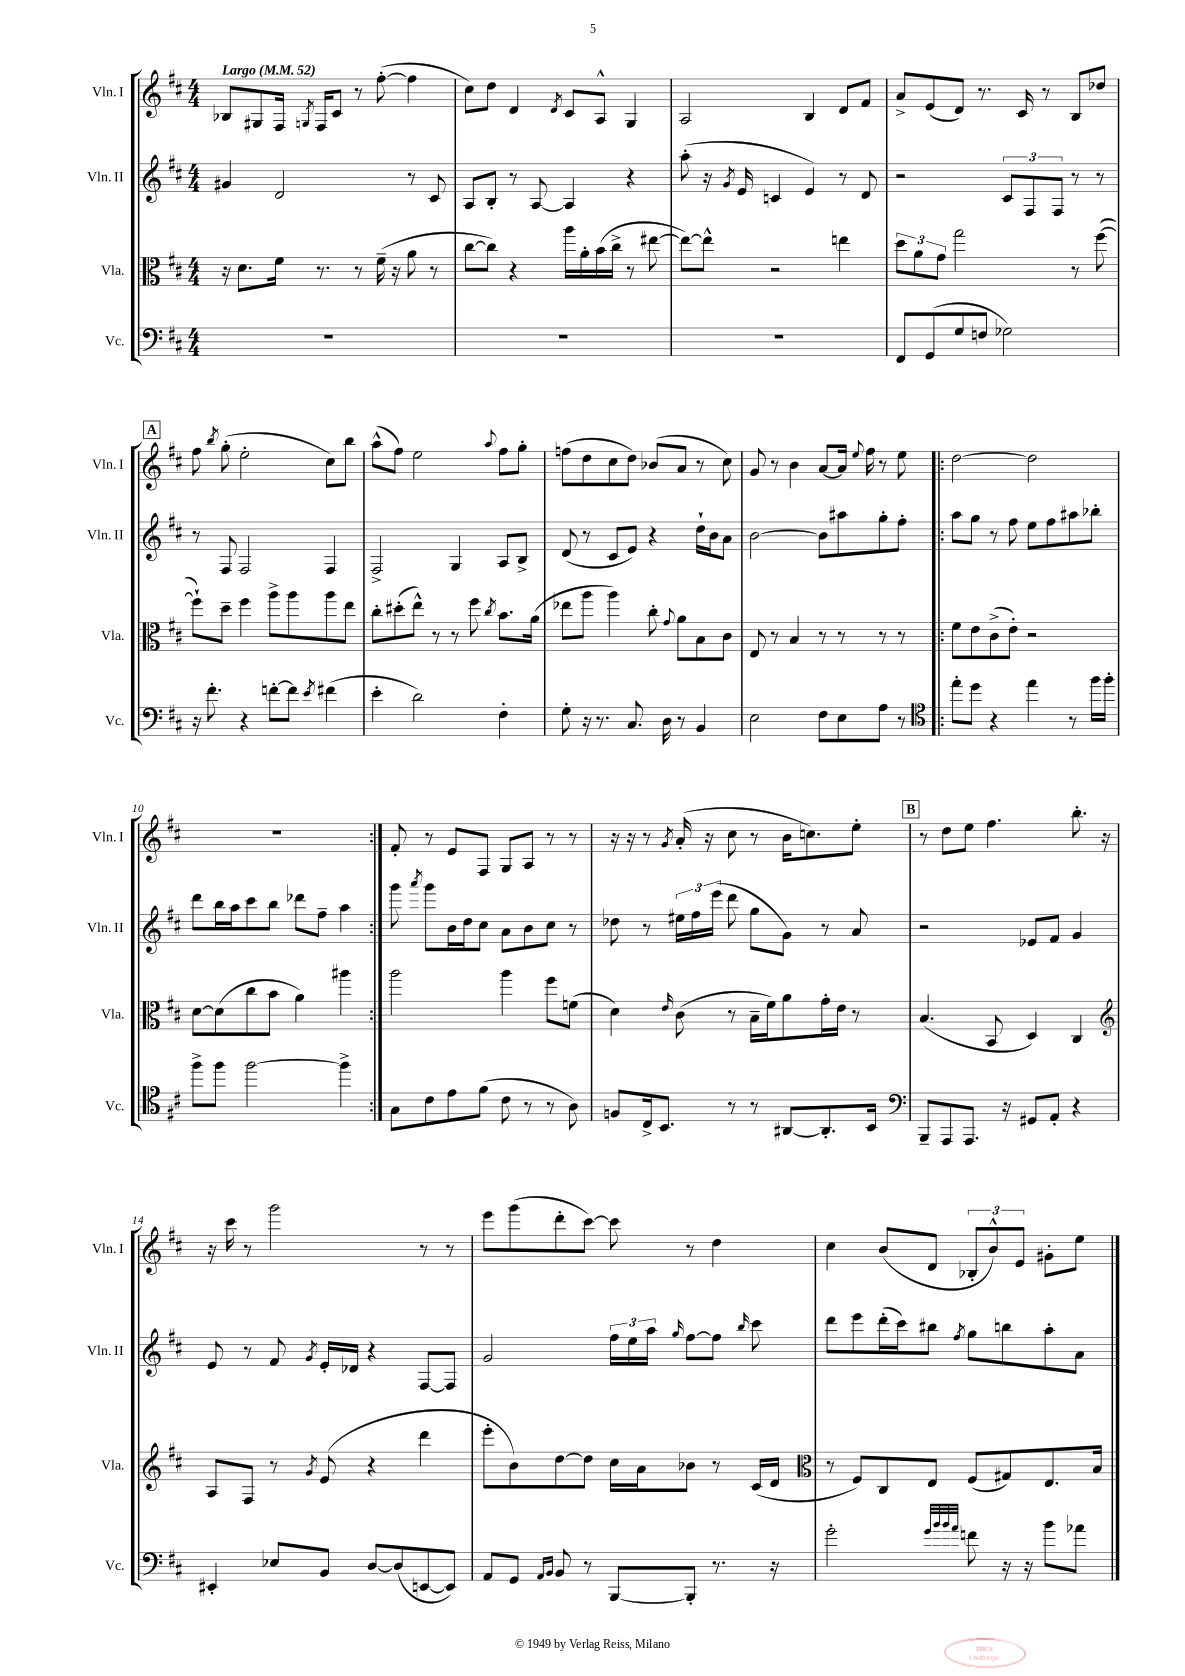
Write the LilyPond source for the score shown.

<<
\new StaffGroup <<
\new Staff = "s0" \with { instrumentName = "Vln. I" shortInstrumentName = "Vln. I" } {
    \clef treble \key d \major \numericTimeSignature \time 4/4 \tempo "Largo" 4 = 52
    \autoBeamOff bes8[ gis8 fis16] \acciaccatura { g8 } fis16[ cis'8] r8 fis''8~-.( fis''4 |
    cis''8[) d''8] d'4 \acciaccatura { d'8 } cis'8[ a8]-^ g4 |
    a2 b4 d'8[ fis'8] |
    a'8[-> e'8( d'8]) r8. cis'16 r8 b8[ des''8] |
    \mark \markup { \box "A" } fis''8 \acciaccatura { b''8 } g''8-.( e''2-. cis''8[) b''8] |
    a''8[-^( fis''8]) e''2 \appoggiatura { a''8 } fis''8[ g''8]-. |
    f''8[( d''8 cis''8 d''8]) bes'8[( a'8] r8 cis''8) |
    g'8 r8 b'4 a'8[~ a'16] \appoggiatura { e''8 } fis''16 r8 e''8 |
    \repeat volta 2 { d''2~ d''2 |
    R1 | }
    fis'8-. r8 e'8[ fis8] g8[ a8] r8 r8 |
    r16 r16 r8 \acciaccatura { g'8 } a'16-.( r16 cis''8 r8 b'16[ c''8.) e''8]-. |
    \mark \markup { \box "B" } r8 d''8[ e''8] fis''4. b''8.-. r16 |
    r16 cis'''16 r8 g'''2 r8 r8 |
    e'''8[ g'''8( d'''8-. cis'''8]~) cis'''8 r8 d''4 |
    cis''4 b'8[( d'8] \tuplet 3/2 { bes8[-. b'8-^) e'8] } gis'8[-. e''8] \bar "|." |
}
\new Staff = "s1" \with { instrumentName = "Vln. II" shortInstrumentName = "Vln. II" } {
    \clef treble \key d \major \numericTimeSignature \time 4/4
    \autoBeamOff gis'4 d'2 r8 cis'8 |
    a8[ b8]-. r8 a8~ a4 r4 |
    a''8-.( r16 \acciaccatura { g'8 } e'16 c'4 e'4) r8 d'8 |
    r2 \tuplet 3/2 { cis'8[ fis8 fis8] } r8 r8 |
    \mark \markup { \box "A" } r8 fis8 fis2 fis4 |
    fis2-> g4 a8[ b8]-> |
    d'8( r8 cis'8[ e'8]) r4 d''16[-! b'16 a'8] |
    b'2~ b'8[ ais''8 g''8-. fis''8]-. |
    \repeat volta 2 { a''8[ g''8] r8 fis''8 e''8[ fis''8 ais''8 bes''8]-. |
    d'''8[ b''16 a''16 cis'''8 b''8] des'''8[ fis''8]-- a''4 | }
    g'''8 \acciaccatura { a'''8 } g'''8[ b'16 d''16 cis''8] a'8[ b'8 cis''8] r8 |
    des''8 r8 \tuplet 3/2 { eis''16[ fis''16 e'''16]( } d'''8 g''8[ g'8]) r8 a'8 |
    \mark \markup { \box "B" } r2 ees'8[ fis'8] g'4 |
    e'8 r8 fis'8 \acciaccatura { g'8 } e'16[-. des'16] r4 fis8[~ fis8] |
    g'2 \tuplet 3/2 { fis''16[ e''16 a''16] } \grace { g''16 } fis''8[~ fis''8] \grace { b''16 } cis'''8 |
    d'''8[ e'''8 d'''16-.( cis'''16) bis''8] \acciaccatura { fis''8 } g''8[ b''8 a''8-. a'8] \bar "|." |
}
\new Staff = "s2" \with { instrumentName = "Vla." shortInstrumentName = "Vla." } {
    \clef alto \key d \major \numericTimeSignature \time 4/4
    \autoBeamOff r16 d'8.[ fis'16] r8. r8 fis'16--( r16 a'8 r8 |
    cis''8[~ cis''8]) r4 a''16[ a'16-. b'16( cis''16]-> r8 eis''8~ |
    eis''8[~) eis''8]-^ r2 e''4 |
    \tuplet 3/2 { d''8[ a'8 g'8] } g''2 r8 fis''8~( |
    \mark \markup { \box "A" } fis''8[-!) d''8]-- fis''4 a''8[-> a''8 a''8 e''8] |
    cis''8[-. dis''8-.( e''8]-^) r8 r8 fis''8 \acciaccatura { cis''8 } b'8.[ a'16]( |
    ees''8[ a''8] a''4) cis''8-. \appoggiatura { g'8 } a'8[ b8 cis'8] |
    e8 r8 b4 r8 r8 r8 r8 |
    \repeat volta 2 { fis'8[ e'8 cis'8->( e'8]-.) r2 |
    d'8[~ d'8( cis''8 b'8] a'4) ais''4 | }
    a''2 a''4 fis''8[ f'8]( |
    d'4) \grace { e'16 } cis'8( r8 b16[-- fis'16) a'8 g'16-. e'16] r8 |
    \mark \markup { \box "B" } b4.( b,8 d4) cis4 |
    \clef treble a8[ fis8] r8 \acciaccatura { g'8 } e'8( r4 d'''4 |
    e'''8[-. b'8) d''8~ d''8] cis''16[ a'16 bes'8] r8 cis'16[( d'16] |
    \clef alto r8 fis8[) cis8 e8] fis8[( gis8) e8. b16] \bar "|." |
}
\new Staff = "s3" \with { instrumentName = "Vc." shortInstrumentName = "Vc." } {
    \clef bass \key d \major \numericTimeSignature \time 4/4
    \autoBeamOff R1 |
    R1 |
    R1 |
    fis,8[ g,8( g8 f8] ges2) |
    \mark \markup { \box "A" } r16 fis'8.-. r4 f'8[~-. f'8] \acciaccatura { e'8 } fis'4( |
    e'4-. d'2) fis4-. |
    g8-. r16 r8. cis8. d16 r8 b,4 |
    e2 fis8[ e8 a8] r8 |
    \repeat volta 2 { \clef tenor e''8[-. d''8] r4 e''4 r8 fis''16[ fis''16]-. |
    fis''8[-> fis''8] fis''2~ fis''4-> | }
    g8[ cis'8 e'8 fis'8]( cis'8 r8 r8 a8) |
    f8[ cis16-> b,8.] r8 r8 ais,8[~ ais,8.-. b,16] |
    \mark \markup { \box "B" } \clef bass b,,8[-- a,,8 a,,8.] r16 gis,8[ a,8]-. r4 |
    eis,4-. ees8[ b,8] d8[~ d8( e,8~ e,8]) |
    a,8[ g,8] \grace { a,16[ b,16] } b,8 r8 b,,8[~ b,,8]-. r8. r16 |
    g'2-. \grace { g'32[ b'32 b'32 a'32] } f'8 r16 r16 b'8[ aes'8] \bar "|." |
}
>>
>>
